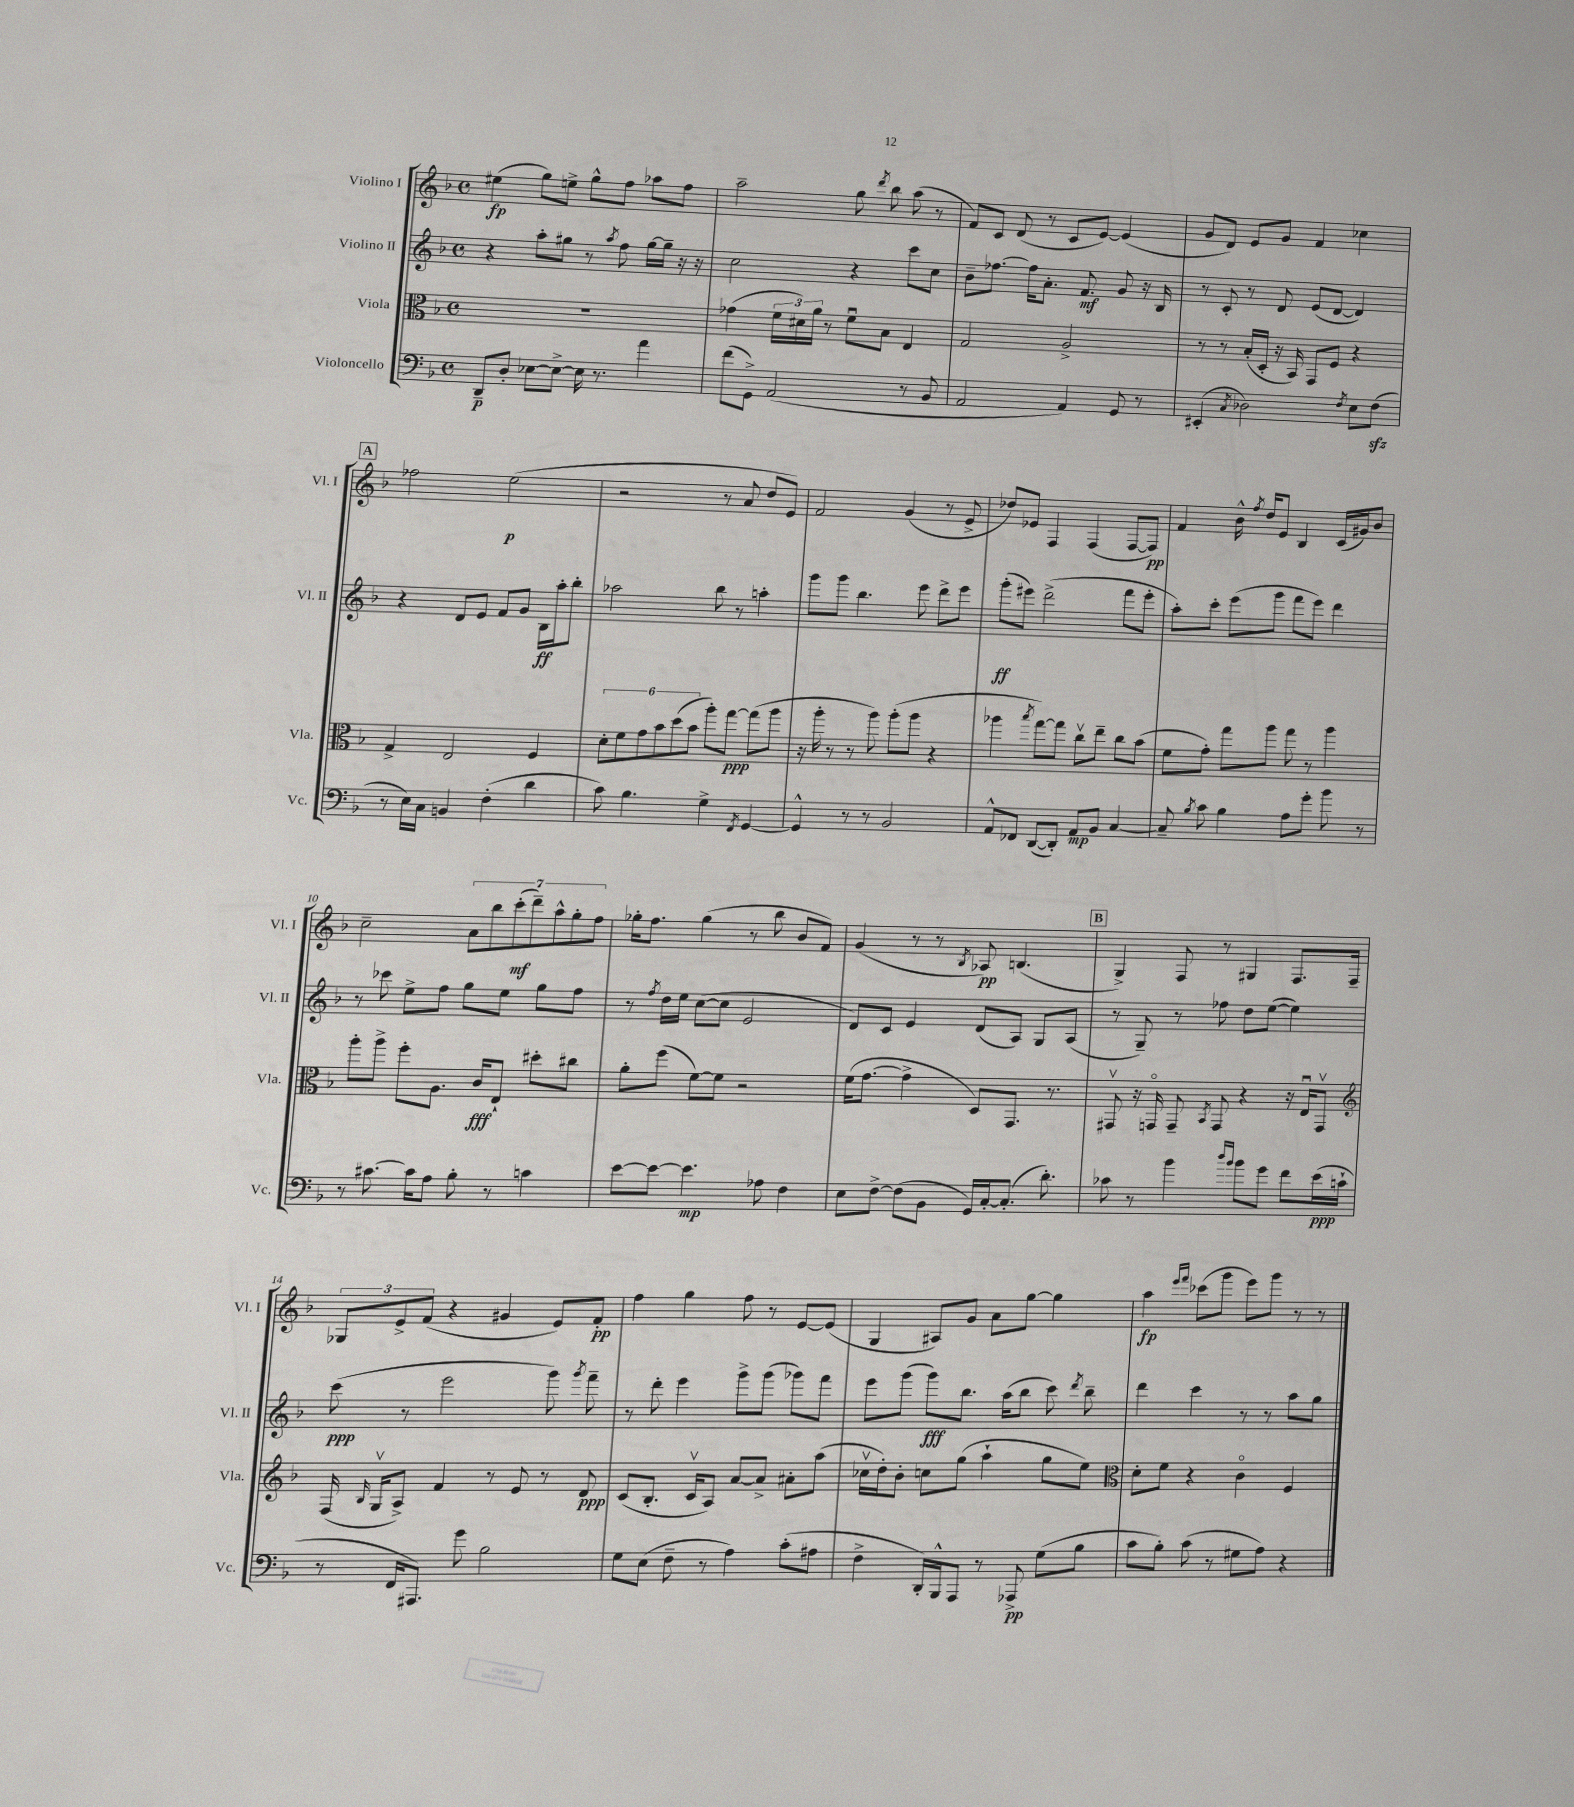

**kern	**kern	**kern	**kern
*staff4	*staff3	*staff2	*staff1
*clefF4	*clefC3	*clefG2	*clefG2
*k[b-]	*k[b-]	*k[b-]	*k[b-]
*M4/4	*M4/4	*M4/4	*M4/4
*met(c)	*met(c)	*met(c)	*met(c)
8DD~/L	1r	4r	(4ee#\
8D'/J	.	.	.
[8E-\L	.	8aa'\L	8gg\L)
8E-^\_J	.	8gg#\J	8ee^\J
16E-\]	.	8r	8gg^^\L
8.r	.	.	.
.	.	8qaa/	.
.	.	8ff\	8ff\J
4a\	.	[16gg#\LL	8aa-\L
.	.	16gg#~\]JJ	.
.	.	16r	8ff\J
.	.	16r	.
=	=	=	=
(8f\L	(4g-\	2cc\	2aa~\
8GG^\J)	.	.	.
(2AA/	24f\LL	.	.
.	24d#\)	.	.
.	24a\JJ	.	.
.	8r	.	.
.	8fu\L	4r	8gg\
.	.	.	8qddd/
.	8B-\J	.	8bb-\
8r	4E/	8ccc\L	(8aa\
8BB-/	.	8cc\J	8r
=	=	=	=
2AA/	2G/	8b-~\L	8f/L)
.	.	[8.ff-\J	8c/J
.	.	.	(8d/
.	.	16ff-\]LK	.
.	.	8.a'\J	8r
4AA/)	2A^/	.	8c/L
.	.	8.f/	.
.	.	.	[8e/J)
8GG/	.	8g/	(4e/]
8r	.	16r	.
.	.	16B-/	.
=	=	=	=
(4EE#'/	8r	8r	8g/L
.	8r	8c'/	8d/J)
8qC/	.	.	.
2D-\)	(16B-'/LL	8r	8e/L
.	16D'/JJ	.	.
.	16r	8d/	8g/J
.	16BB-/)	.	.
.	8GG/L	(8e/L	4f/
.	8F/J	[8d/J	.
8qF/	.	.	.
8E\L	4r	4d/])	4cc-\
(8F\J	.	.	.
=	=	=	=
8r	4G^/	4r	2ff-\
16E\LL)	.	.	.
16C\JJ	.	.	.
4BB/	2E/	8d/L	.
.	.	8e/J	.
(4F'\	.	8f/L	(2ee\
.	.	8g/J	.
4d\	4F/	16B-\LL	.
.	.	16aa'\J	.
.	.	8bb-'\J	.
=	=	=	=
8c\)	12d'\L	2aa-\	2r
.	12f\	.	.
4.B-\	.	.	.
.	12g\	.	.
.	12b-\	.	.
.	(12dd\	.	.
.	12b-\J	.	.
4G^\	8aa'\L)	8bb-\	8r
.	[8gg\J	8r	8a/
8qFF/	.	.	.
[4GG/	(8gg\]L	4aa'\	8dd/L
.	8aa\J	.	8e/J)
=	=	=	=
4GG^^/]	16r	8ggg\L	2f/
.	16aa'\	.	.
.	8r	8ggg\J	.
8r	8r	4.bb-\	.
8r	8aa\)	.	.
2BB-/	(8aa'\L	.	(4g/
.	8aa\J	8eee\	.
.	4r	8ddd^\L	8r
.	.	8eee\J	8e^/
=	=	=	=
8AA^^/L	4aa-\	(8ggg'\L	8dd-/L)
8FF-/J	.	8eee#\J)	8e-/J
.	8qbb-/	.	.
([8DD/L	[8gg\L)	(2ddd^\	4F/
8DD'/]J)	8gg\]J	.	.
8AA/L	8ccv\L	.	(4F/
8BB-/J	8ee~\J	.	.
[4C/	8cc\L	8fff\L	[8F/L
.	(8b-\J	8eee#'\J	8F/]J)
=	=	=	=
8C~/]	8f\L	8aa'\L)	4f/
8qB-/	.	.	.
8c\	8g'\J)	8ccc'\J	.
4B-\	8gg\L	(8eee\L	16b-^^\
.	.	.	8qff/
.	.	.	16dd/LK
.	8aa\J	8ggg\J	8e/J
8A\L	8gg\	8fff\L	4B-/
8g'\J	8r	8eee\J)	.
8b-\	4aa\	4ddd\	(16c/LL
.	.	.	16g#/J)
8r	.	.	8b-/J
=	=	=	=
8r	8aa'\L	8r	2cc~\
[8.c#\	8aa^\J	8ccc-\	.
.	8ff'\L	8ee^\L	.
16c#\]LK	.	.	.
8A\J	8.A\J	8ff\J	.
8B-'\	.	8gg\L	14a\L
.	16c/LK	.	.
.	.	.	14bb-\
8r	8E`/J	8ee\J	.
.	.	.	(14ccc'\
.	.	.	14ddd~\)
4c\	8dd#'\L	8gg\L	.
.	.	.	14aa^^\
.	.	.	14gg'\
.	8cc#\J	8ff\J	.
.	.	.	14ff\J
=	=	=	=
[8e\L	8a'\L	8r	16gg-'\LK
.	.	.	8.ff\J
.	.	8qff/	.
8e\_J	(8ff\J	16dd\LL	.
.	.	16ee\JJ	.
4.e\]	[8f\L)	([8cc\L	(4gg-\
.	8f\]J	8cc\]J	.
.	2r	2e/	8r
8A-\	.	.	8bb-\
4F\	.	.	8b-/L
.	.	.	8f/J)
=	=	=	=
8E\L	(16f\LK	8d/L)	(4g/
.	[8.g\J	.	.
[8F^\J	.	8c/J	.
(8F\]L	4g^\]	4e/	8r
8BB-\J	.	.	8r
.	.	.	8qB-/
16GG/LL)	8D/L)	(8d/L	8A-/)
[16C'/J	.	.	.
(8.C'/]J	8.GG/J	8A/J)	(4.B/
.	.	8G/L	.
8.d'\)	8.r	.	.
.	.	(8A/J	.
=	=	=	=
8c-\	8GG#v/	8r	4G^/)
8r	16r	8G~/)	.
.	16GGo/	.	.
4b-\	8GG~/	8r	8F/
.	8qBB-/	.	.
.	8GG/	8ff-\	8r
16qqdd/LL	.	.	.
16qqb-/JJ	.	.	.
8b-\L	4r	8dd\L	4G#/
8g\J	.	([8ee\J	.
8f\L	16r	4ee\])	8.F/L
.	16Eu/LK	.	.
(16e\L	8GGv/J	.	.
16c`\JJ	.	.	16F~/Jk
=	=	=	=
*	*clefG2	*	*
8r	(16F/	(8ccc\	12G-/L
.	16qqB-/	.	.
.	16Gv/LK	.	.
.	.	.	12e^/
16FF/LK	8A^/J)	8r	.
.	.	.	(12f/J
8.AAA#/J)	.	.	.
.	4f/	2eee\	4r
8g\	.	.	.
2B-\	8r	.	4g#/
.	8e/	.	.
.	8r	8ggg\)	8e/L)
.	.	8qggg/	.
.	8d/	8fff~\	8f'/J
=	=	=	=
8G\L	(8c/L	8r	4ff\
(8E\J	8.B-'/J	8ddd'\	.
8F~\	.	4eee\	4gg\
.	16cv/LK	.	.
8r	8A/J)	.	.
4A\)	[8a/L	8ggg^\L	8ff\
.	8a^/]J	(8ggg\J	8r
(8c'\L	8a#'\L	8ggg-\L)	[8e/L
8A#\J	(8aa\J	8fff\J	(8e/]J
=	=	=	=
4F^\	16cc-v\LL	8eee\L	4G/
.	16dd'\J)	.	.
.	8b-'\J	(8ggg\J	.
16DD'/LL)	8cc\L	8ggg\L)	8A#/L)
16BBB-^^/J	.	.	.
8AAA/J	(8gg\J	8.bb-\J	8g/J
8r	4aa`\	.	8a\L
.	.	(16aa\LK	.
8AAA-^/	.	8bb-\J	[8gg\J
(8G\L	8gg\L	8ccc\)	4gg\]
.	.	8qddd/	.
8B-\J	8ee\J)	8bb-~\	.
=	=	=	=
*	*clefC3	*	*
8c\L	8d'\L	4ddd\	4aa\
8B-'\J)	8f\J	.	.
.	.	.	16qqeee/LL
.	.	.	16qqfff/JJ
(8c\	4r	4ccc\	(8ccc-\L
8r	.	.	8ggg\J
8G#\L	4co\	8r	8eee\L)
8A\J)	.	8r	8ggg\J
4r	4F/	8aa\L	8r
.	.	8gg\J	8r
==	==	==	==
*-	*-	*-	*-
